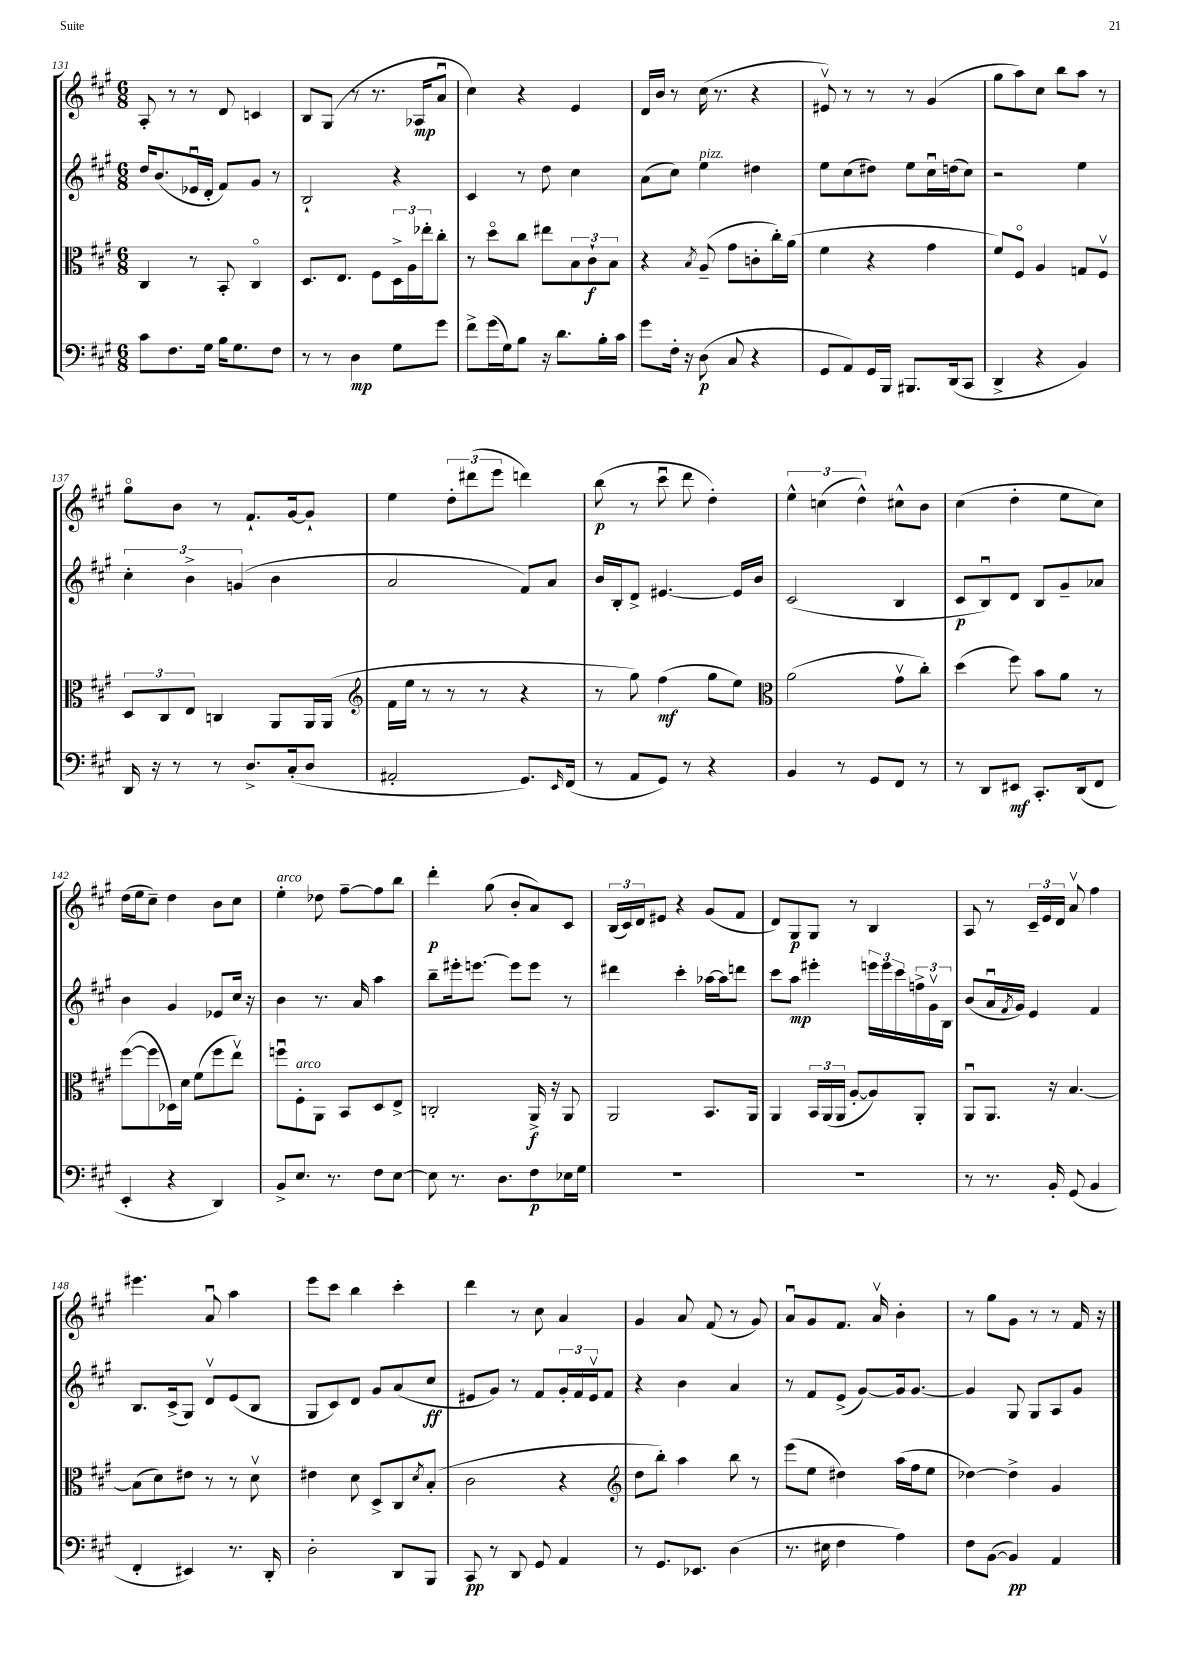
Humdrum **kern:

**kern	**kern	**kern	**kern
*staff4	*staff3	*staff2	*staff1
*clefF4	*clefC3	*clefG2	*clefG2
*k[f#c#g#]	*k[f#c#g#]	*k[f#c#g#]	*k[f#c#g#]
*M6/8	*M6/8	*M6/8	*M6/8
8c#	4C#	16dd	8A'
.	.	(8.b	.
8.F#	.	.	8r
.	8r	16e-u	8r
16G#	.	16d'	.
16B	8BB'	8f#)	8d
8.G#	.	.	.
.	4C#o	8g#	4c
8F#	.	8r	.
=	=	=	=
8r	8.D	2B`	8B
8r	.	.	(8G#
.	8.E	.	.
4D	.	.	8r
.	8F#	.	8.r
8G#	24D^	4r	.
.	24A	.	.
.	.	.	16A-
.	24ee-'	.	.
8g#	8cc#'	.	8au
=	=	=	=
8f#^	8r	4c#	4cc#)
(16g#	8ddo	.	.
16G#)	.	.	.
8B	8cc#	8r	4r
16r	8ee#	8dd	.
8.d	.	.	.
.	12B	4cc#	4e
.	12c#`	.	.
16B'	.	.	.
.	12B	.	.
16c#	.	.	.
=	=	=	=
8g#	4r	(8a	16d
.	.	.	16b
16F#'	.	8cc#)	8r
16r	.	.	.
.	8qB	.	.
(8D	(8A~	4ee	(16cc#
.	.	.	8.r
8C#	8g#	.	.
4r	8c'	4dd#	4r
.	16cc#')	.	.
.	(16a	.	.
=	=	=	=
8GG#	4f#	8ee	8e#v)
8AA)	.	(8cc#	8r
16GG#	4r	8dd#)	8r
16BBB	.	.	.
8.BBB#	.	8ee	8r
.	4g#	16cc#u	(4g#
(16DD	.	(16dd	.
8CC#	.	8cc#)	.
=	=	=	=
4DD^	8f#)	2r	8gg#
.	8F#o	.	8aa)
4r	4A	.	8cc#
.	.	.	8bb
4BB)	8G	4ee	8aa
.	8F#v	.	8r
=	=	=	=
16DD	12D	6cc#'	8gg#o
16r	.	.	.
.	12C#	.	.
8r	.	.	8b
.	12E	6b^	.
8r	4C	.	8r
.	.	(6g	.
8.D^	.	.	8.f#`
.	8AA	4b	.
(16C#'	.	.	[16g#
8D	16AA	.	8g#`]
.	(16AA	.	.
=	=	=	=
*	*clefG2	*	*
2AA#'	16f#	2a	4ee
.	16ee	.	.
.	8r	.	.
.	8r	.	12dd'
.	.	.	(12ddd#
.	8r	.	.
.	.	.	12eee
8.GG#)	4r	8f#)	4ddd)
.	.	8a	.
16qqEE	.	.	.
(16FF#	.	.	.
=	=	=	=
8r	8r	16b	(8bb
.	.	16B'	.
8AA	8gg#)	8d^	8r
8GG#)	(4ff#	[4.e#	8ccc#u
8r	.	.	8ddd
4r	8gg#	.	4dd')
.	8ee)	16e#]	.
.	.	16b	.
=	=	=	=
*	*clefC3	*	*
4BB	(2a	(2c#	6ee^^
.	.	.	(6cc
8r	.	.	.
.	.	.	6dd^^)
8GG#	.	.	.
8FF#	8g#v	4B	8cc#^^
8r	8cc#')	.	8b
=	=	=	=
8r	(4dd	8c#	(4cc#
8DD	.	8Bu)	.
8EE#	8ff#)	8d	4dd'
8.CC#'	8b	8B	.
.	8a	8g#~	8ee
(16DD	.	.	.
8FF#	8r	8a-	8cc#)
=	=	=	=
4EE'	([8ff#	4b	(16dd
.	.	.	16ee
.	8ff#]	.	8cc#~)
4r	16D-)	4g#	4dd
.	16d	.	.
.	(8f#	.	.
4DD)	8ff#	8e-	8b
.	8eev)	16cc#	8cc#
.	.	16r	.
=	=	=	=
8BB^	8ffu	4b	4ee'
8.E	8F#'	.	.
.	8AA	8.r	8dd-
8.r	.	.	.
.	8BB	.	[8ff#~
.	.	16a	.
8F#	8D	4aa	8ff#]
[8E	8E^	.	8bb
=	=	=	=
8E]	2C'	8bb~	4ddd'
8.r	.	16eee#'	.
.	.	[8.eee	.
.	.	.	(8gg#
8.D	.	.	.
.	.	8eee]	8b'
8F#	16AA^	8eee	8a)
.	16r	.	.
16E-	8AA	8r	8c#
16G#	.	.	.
=	=	=	=
2.r	2AA	4ddd#	(24B
.	.	.	24c#)
.	.	.	24d
.	.	.	8e#
.	.	4ccc#'	4r
.	8.BB	[16aa-	(8g#
.	.	16aa-]	.
.	.	8ddd	8f#
.	16AA	.	.
=	=	=	=
2.r	4AA	8ccc#	8d)
.	.	8aa	8G#
.	24BB	4eee#'	8G#
.	(24AA	.	.
.	24AA	.	.
.	[8A'	.	8r
.	8A])	24eee	4B
.	.	24eee	.
.	.	24ccc#	.
.	8AA'	24ff^	.
.	.	24g#v	.
.	.	24B	.
=	=	=	=
8r	8AAu	(8b	8A
8.r	8.AA	16au	8r
.	.	8qf#	.
.	.	16g#)	.
.	.	4e	24c#~
.	.	.	24e
16BB'	16r	.	.
.	.	.	24d
(8GG#	[4.B	.	8av
4BB	.	4f#	4ff#
=	=	=	=
4FF#'	(8B]	8.B	4.eee#
.	8d)	.	.
.	.	(16c#^	.
4EE#)	8e#	8G#)	.
.	8r	8dv	8au
8.r	8r	(8e	4aa
.	8dv	8B	.
16DD'	.	.	.
=	=	=	=
2D'	4e#	8G#	8eee
.	.	8c#)	8ccc#
.	8d	8d	4bb
.	8D^	8g#	.
8DD	8C#	(8a	4ccc#'
.	8qd	.	.
8BBB	(8B'	8cc#	.
=	=	=	=
8CC#	2c#	8e#	4ddd
8r	.	8g#)	.
8DD	.	8r	8r
8GG#	.	8f#	8cc#
4AA	4r	24g#'	4a
.	.	24f#	.
.	.	24e#v	.
.	.	8f#	.
=	=	=	=
*	*clefG2	*	*
8r	8dd	4r	4g#
8.GG#	8bb')	.	.
.	4aa	4b	8a
8.EE-	.	.	.
.	.	.	(8f#
(4D	8bb	4a	8r
.	8r	.	8g#)
=	=	=	=
8.r	(8eee	8r	8au
.	8ee	8f#	8g#
16E#	.	.	.
4F#	4dd#)	(8e^	8.f#
.	.	[8g#)	.
.	.	.	16av
4A)	(16aa	16g#]	4b'
.	16ff#	[8.g#	.
.	8ee	.	.
=	=	=	=
8F#	[4dd-)	4g#]	8r
([8BB	.	.	8gg#
4BB])	4dd-^]	8G#	8g#
.	.	8G#	8r
4AA	4g#	8A	8r
.	.	8g#	16f#
.	.	.	16r
==	==	==	==
*-	*-	*-	*-
